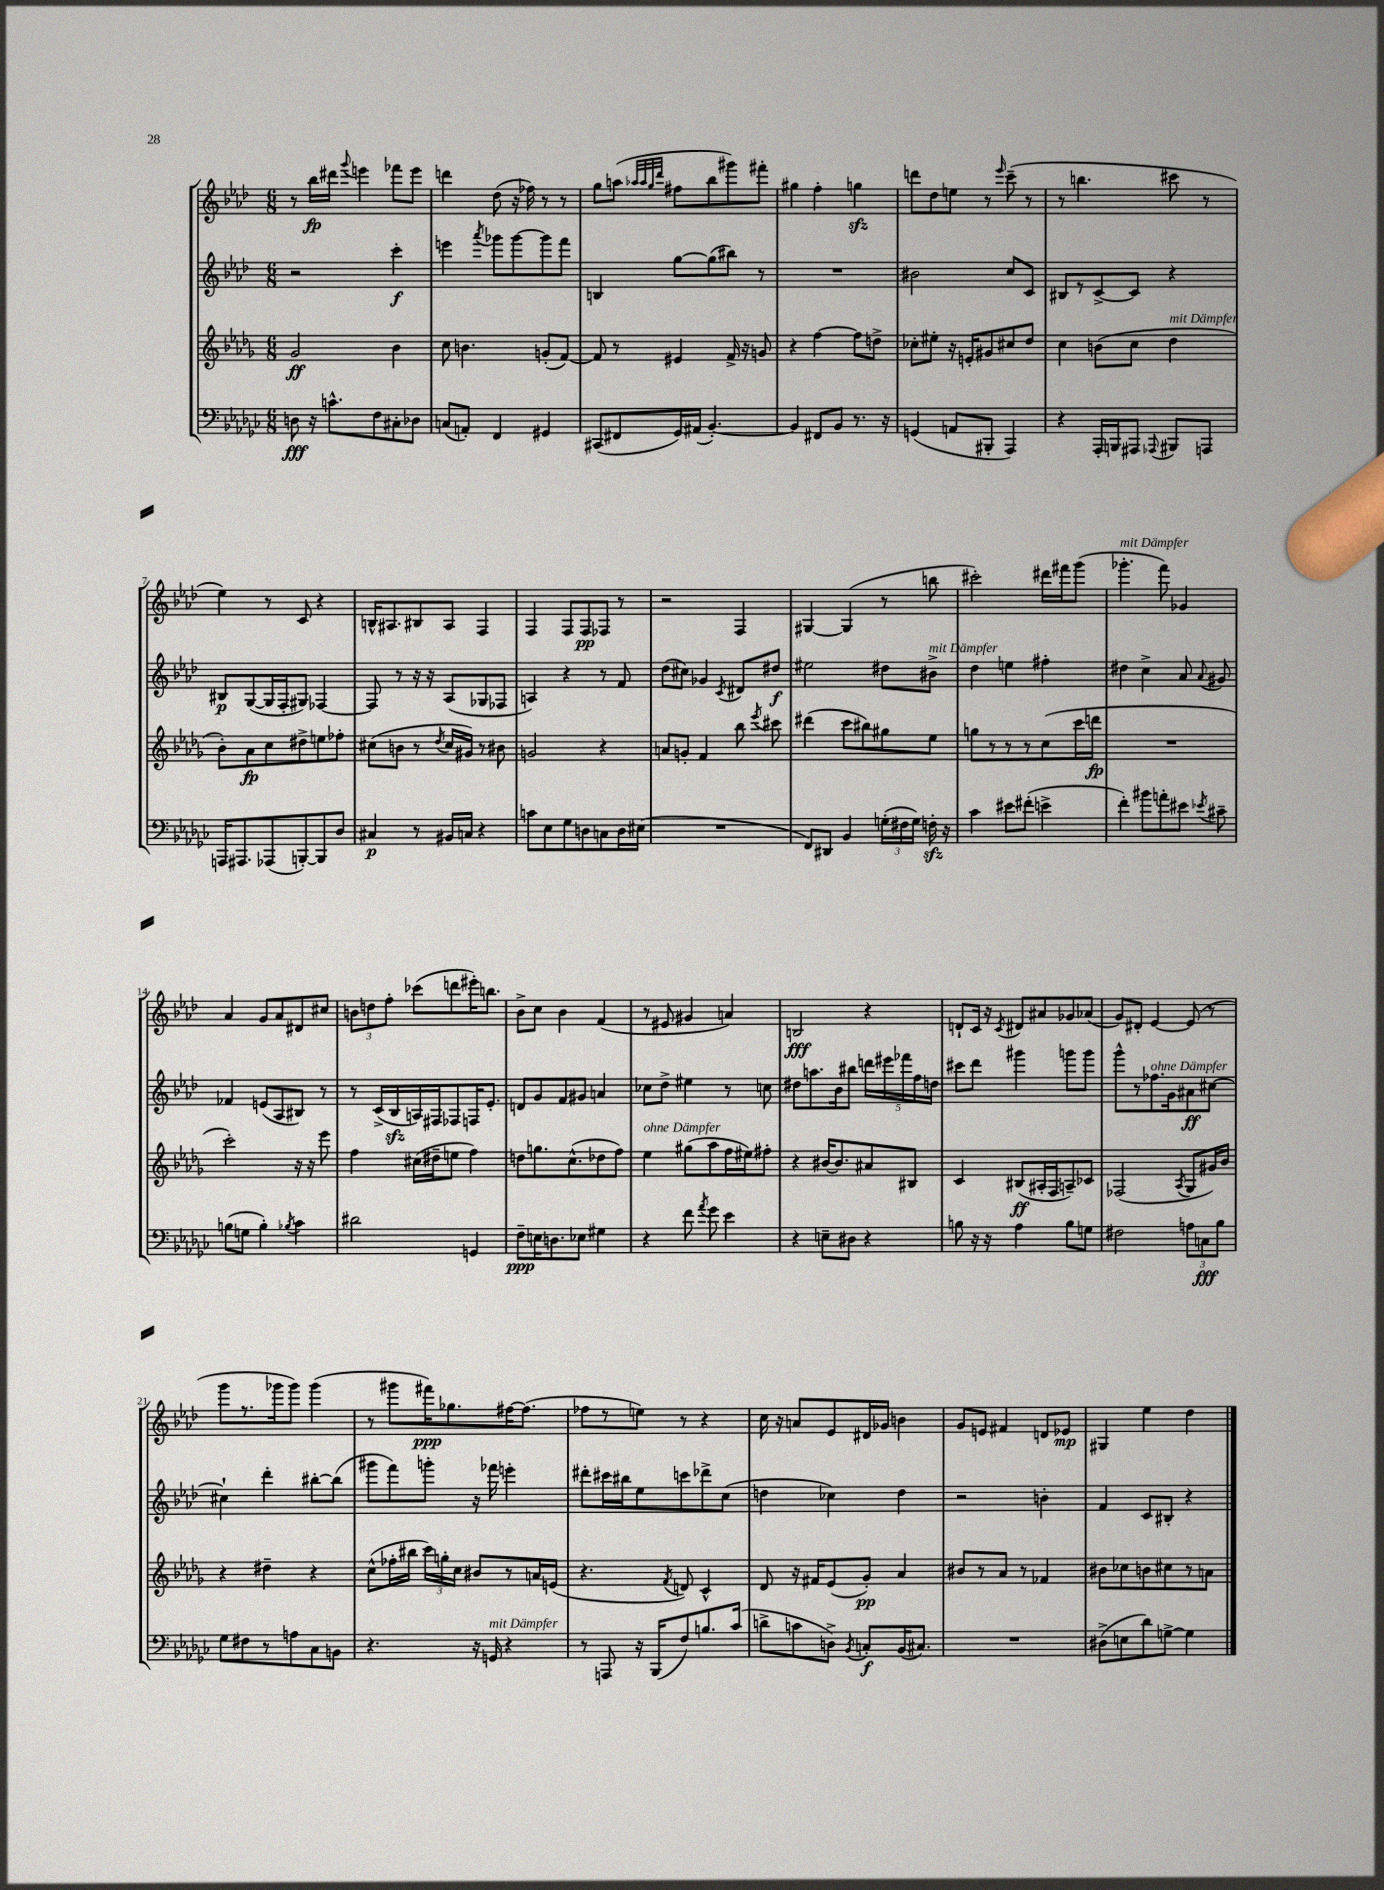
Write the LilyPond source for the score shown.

<<
\new StaffGroup <<
\new Staff = "s0" {
    \clef treble \key aes \major \numericTimeSignature \time 6/8
    \autoBeamOff r8 bes''16[\fp dis'''16] \appoggiatura { g'''8 } e'''4 fes'''8[ e'''8] |
    d'''4 des''8( r16 fes''16) r8 r8 |
    g''8[ a''8]( \grace { aes''32[ aes''32 g''32 des'''32] } fis''8[ bes''8 gis'''8) fis'''8]-. |
    gis''4 f''4-. g''4\sfz |
    d'''8[ des''8 e''8] r8 \grace { ees'''16 } c'''8--( r8 |
    r8 b''4. cis'''8 r8 |
    ees''4) r8 c'8 r4 |
    b16[-^ ais8. bis8 ais8] f4 |
    f4 f8[ f8\pp fes8] r8 |
    r2 f4 |
    gis4~ gis4( r8 b''8 |
    cis'''2-.) dis'''16[ fis'''16 g'''8]( |
    ges'''4.-.^\markup { \italic "mit Dämpfer" } f'''8) ges'4 |
    aes'4 g'8[ aes'8 dis'8 cis''8] |
    \tuplet 3/2 { b'8[ d''8 f''8]-. } ces'''8[( d'''8 eis'''16-.) b''8.] |
    bes'8[-> c''8] bes'4 f'4( |
    r8 eis'8 gis'4 a'4) |
    b2\fff r4 |
    d'8[-! c'16] r16 \acciaccatura { c'8 } dis'8[ ais'8 ges'8 aes'8]( |
    g'8[) dis'8]-. ees'4~ ees'8( r8 |
    g'''8[ r8. ges'''16 ges'''8]) ges'''4( |
    r8 gis'''8[ fis'''16\ppp) ges''8. fis''16~ fis''8.]( |
    fes''8[ r8 e''8]) r8 r4 |
    c''16 r16 a'8[ ees'8 dis'16 ges'16] b'4 |
    g'8[ e'8] fis'4 d'8[ ees'8]\mp |
    gis4 ees''4 des''4 \bar "|." |
}
\new Staff = "s1" {
    \clef treble \key aes \major \numericTimeSignature \time 6/8
    \autoBeamOff r2 c'''4-.\f |
    e'''4 \acciaccatura { aes'''8 } ges'''8[ ges'''8~ ges'''8 f'''8] |
    b4 g''8[~ g''8( bis''8]) r8 |
    R2. |
    bis'2 c''8[ c'8] |
    bis8[ r8 c'8~-> c'8] r4 |
    bis8[\p g8~( g16 f16-. gis8]) fes4~ |
    fes8 r8 r16 r16 aes8[( ges8 fes8] |
    a4) r4 r8 f'8 |
    des''8[( cis''8]) ges'4 \acciaccatura { c'8 } dis'8[ dis''8]\f |
    eis''2 dis''8[ bis'8]->^\markup { \italic "mit Dämpfer" } |
    des''4 e''4 fis''4-. |
    dis''4 c''4-> aes'8 \appoggiatura { aes'8 } gis'8 |
    fes'4 e'8[( aes8 bis8]) r8 |
    r8 c'16[->( bes16\sfz a16) fis16 fes8 f16 ees'8.]-. |
    d'8[ g'8 f'8 gis'8] a'4 |
    ces''8[ des''8]-> eis''4 r8 c''8 |
    dis''8[ a''8. bes'16 bis''8] \tuplet 5/4 { d'''16[ eis'''16 fes'''16 f''16 d''16] } |
    cis'''8[ des'''8] gis'''4 g'''8[ g'''8] |
    g'''8[-^ r8 fes''8.^\markup { \italic "ohne Dämpfer" } g'16 ais'8\ff cis''8]~ |
    cis''4-! des'''4-. bis''8[~-. bis''8]( |
    gis'''8[ f'''8) g'''8]-. r16 fes'''16 e'''4-. |
    dis'''8[-. cis'''16 bis''16 ees''8 c'''8 des'''8-> c''8]( |
    d''4 ces''4) d''4 |
    r2 b'4-. |
    f'4 c'8[ bis8]-. r4 \bar "|." |
}
\new Staff = "s2" {
    \clef treble \key des \major \numericTimeSignature \time 6/8
    \autoBeamOff ges'2\ff bes'4 |
    c''8 b'4. g'8[-.( f'8]~) |
    f'8 r8 eis'4 f'16-> r16 g'8 |
    r4 f''4~ f''8[ d''8]-> |
    ces''8[-. eis''8]-. r16 e'16[-. gis'8 cis''8 des''8] |
    c''4 b'8[( c''8] des''4^\markup { \italic "mit Dämpfer" } |
    bes'8[-.) aes'8\fp c''8 dis''8-> e''8 fes''8]-. |
    cis''8[( b'8] r8 \acciaccatura { des''8 } cis''16[ gis'16]) r8 bis'8 |
    g'2 r4 |
    a'8[ g'8]-. f'4 bes''8 \acciaccatura { ees'''8 } cis'''8 |
    dis'''4( c'''8[ bis''8) gis''8 ees''8] |
    g''8[ r8 r8 r8 c''8( c'''16 d'''16]\fp |
    R2. |
    c'''2-.) r16 r16 ees'''8 |
    f''4 cis''16[( dis''16-- e''8] f''4) |
    d''8[ g''8. c''8.-^( des''8 f''8]) |
    ees''4^\markup { \italic "ohne Dämpfer" } gis''8[( aes''8 f''16 eis''16) fis''8]-. |
    r4 bis'16[~ bis'8. ais'8 bis8] |
    c'4 bis8[\ff( ais16-. f16 a8--) ces'8] |
    fes2( \acciaccatura { aes8 } ges8[ gis'16) bes'16] |
    r4 dis''4-- r4 |
    c''8[-^( fes''16-. bis''16] \tuplet 3/2 { c'''16[) g''16-. c''16] } bis'8[ r8 a'16 e'16]( |
    r4. \acciaccatura { f'8 } d'8) c'4-^ |
    des'8 r16 fis'16[ ees'8( ges'8]-.\pp) aes'4 |
    bis'8[ r8 aes'8] r8 fes'4 |
    bis'8[ ces''8 b'8 cis''8 r8 a'8] \bar "|." |
}
\new Staff = "s3" {
    \clef bass \key ges \major \numericTimeSignature \time 6/8
    \autoBeamOff d8\fff r16 c'8.[-^ f8 cis8-. des8] |
    c8[( a,8]-.) f,4 gis,4 |
    cis,8[( fis,8 ges,16) ais,16]( bes,4.~-.) |
    bes,4 fis,8[ bes,8] r8. r16 |
    g,4( a,8[ bis,,8]-. aes,,4) |
    r4 aes,,16[-. b,,16 ais,,8] \appoggiatura { aes,,8 } bis,,8[ a,,8] |
    a,,16[ ais,,8. aes,,8( b,,8~-.) b,,8 des8] |
    cis4\p r8 bis,16[ c16] r4 |
    c'8[ ees8 ges8 d8 c8 d16 eis16]( |
    R2. |
    f,8[) dis,8] bes,4 \tuplet 3/2 { g16[-.( fis16 g16]) } f16-.\sfz r16 |
    ces'4 eis'8[ fis'8]-.( e'4-> |
    f'4-.) bis'8[ a'8-. eis'8] \acciaccatura { ees'8 } cis'8-- |
    b8[( g8] b4-.) \acciaccatura { bes8 } ces'4 |
    dis'2 g,4 |
    f8[--\ppp e16 d8. ees8] gis4 |
    r4 f'8 \acciaccatura { aes'8 } ges'8 ees'4 |
    r4 e8[-- dis8] r4 |
    b8 r16 r16 aes4 b8[ g8] |
    fis2 \tuplet 3/2 { a8[ c8\fff bes8] } |
    ges8[ fis8 r8 a8 ces8 b,8] |
    r4. r16 g,16^\markup { \italic "mit Dämpfer" } r4 |
    r8 a,,8 r16 bes,,16[( f8) b8. ces'16]( |
    d'8[-> c'8 d8]->) \acciaccatura { bes,8 } c8[-.\f bes,16( cis8.]) |
    R2. |
    dis8[->( e8 des'8) g8]~-> g4 \bar "|." |
}
>>
>>
